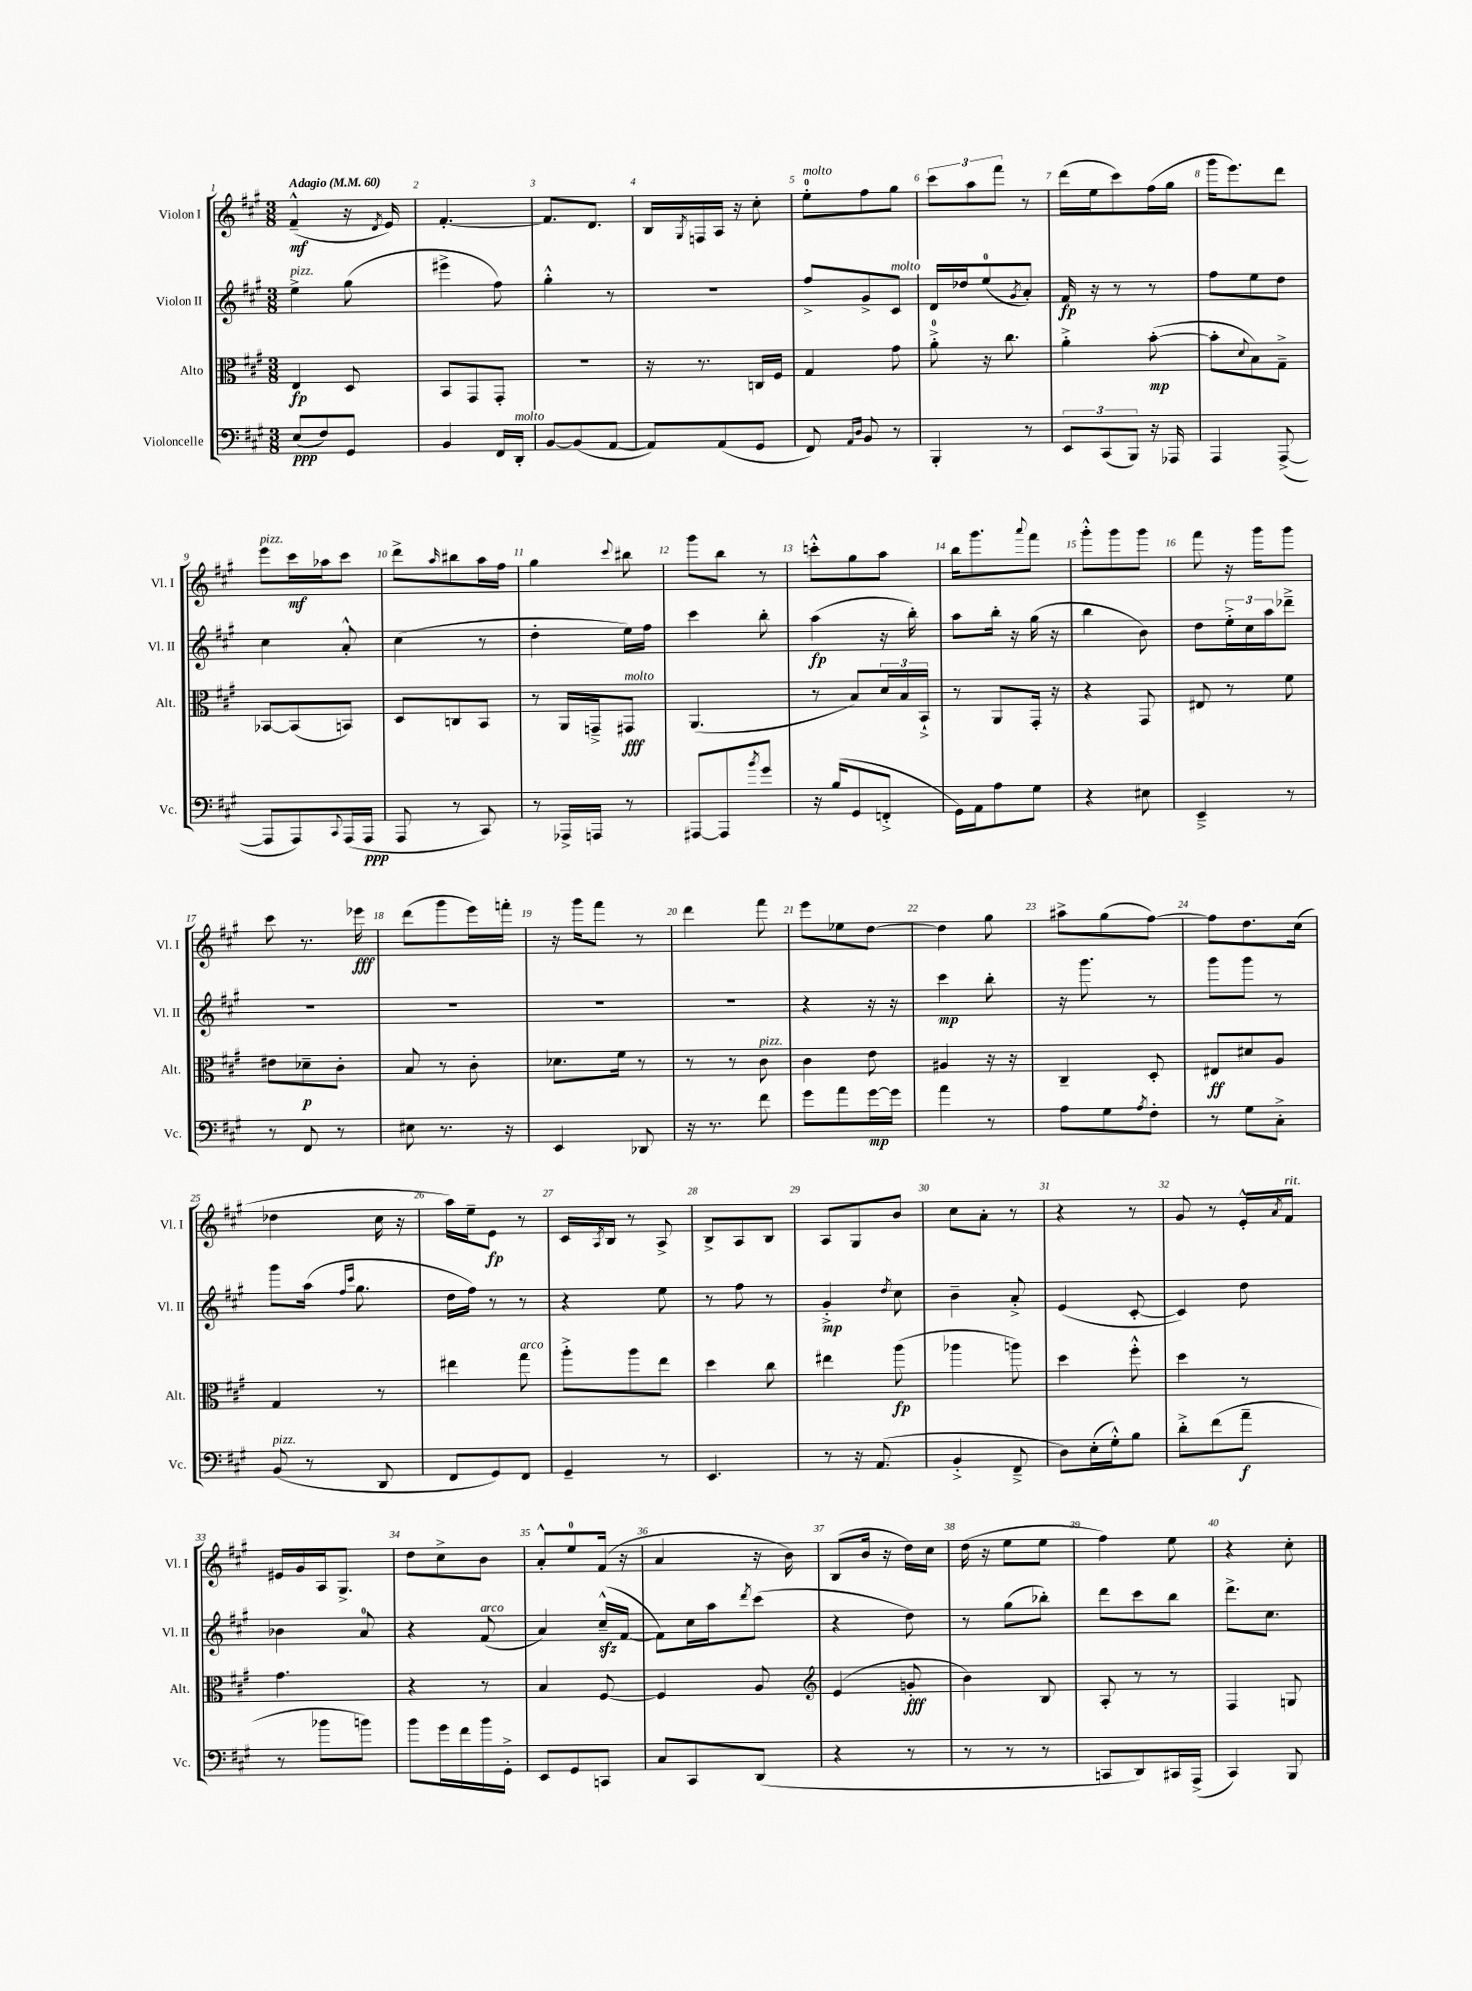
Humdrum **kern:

**kern	**kern	**kern	**kern
*staff4	*staff3	*staff2	*staff1
*clefF4	*clefC3	*clefG2	*clefG2
*k[f#c#g#]	*k[f#c#g#]	*k[f#c#g#]	*k[f#c#g#]
*M3/8	*M3/8	*M3/8	*M3/8
*MM60	*MM60	*MM60	*MM60
(8E/L	4E/	4ee^\	(4f#~^^/
8F#/)	.	.	.
8GG#/J	8D/	(8gg#\	16r
.	.	.	8qd/
.	.	.	16e/)
=	=	=	=
4BB/	8BB/L	4eee#^\	[4.f#'/
.	8GG#/	.	.
16FF#/LL	8GG#'/J	8ff#\)	.
16DD'/JJ	.	.	.
=	=	=	=
[8BB/L	4.r	4gg#'^^\	8.f#/]L
(8BB/]	.	.	.
.	.	.	8.d/J
[8AA/J	.	8r	.
=	=	=	=
8AA/]L)	16r	4.r	16B/LL
.	.	.	8qG#/
.	8.r	.	16F/
(8AA/	.	.	16A/JJ
.	.	.	16r
8GG#/J	16C/LL	.	8cc#'\
.	16F#/JJ	.	.
=	=	=	=
8FF#/)	4G#/	8ff#^/L	8ee'\L
16qqAA/LL	.	.	.
16qqD/JJ	.	.	.
8BB/	.	8g#^/	8ff#\
8r	8g#\	8c#/J	8gg#\J
=	=	=	=
4BBB'/	8a'^\	16d/LL	12ccc#\L
.	.	16dd-/J	.
.	.	.	12aa\
.	16r	(8ee/	.
.	.	.	12fff#\J
.	8.cc#\	.	.
.	.	8qg#/	.
8r	.	8a'/J)	8r
=	=	=	=
12EE/L	4a'^\	16f#/	(16ddd\LL
.	.	16r	16ee\J
(12CC#/	.	.	.
.	.	8r	8ccc#\)
12BBB/J)	.	.	.
16r	([8b'\	8r	(16ff#\L
16AAA-/	.	.	16gg#\JJ
=	=	=	=
4AAA/	8b'\]L	8ff#\L	16ggg#\LK
.	.	.	8.eee\)
.	8qqd/	.	.
.	8B\)	8ee\	.
([8AAA^/	8G#~^\J	8dd\J	8ddd\J
=	=	=	=
8AAA/]L	[8BB-/L	4cc#\	8eee\L
8AAA/)	(8BB-/]	.	16ccc#\L
.	.	.	16aa-\J
8qqCC#/	.	.	.
(16AAA/L	8BB/J)	8a'^^/	8ccc#\J
16AAA/JJ	.	.	.
=	=	=	=
8AAA/	8D/L	(4cc#\	8ddd^\L
.	.	.	16qqaa/
8r	8C/	.	8bb#\
8CC#/)	8BB/J	8r	16aa\L
.	.	.	16ff#\JJ
=	=	=	=
8r	8r	4dd'\	4gg#\
16AAA-^/LL	16AA/LL	.	.
16AAA/JJ	16GG~^/J	.	.
.	.	.	8qqccc#/
8r	8GG#/J	16ee\LL)	8bb#\
.	.	16ff#\JJ	.
=	=	=	=
[8AAA#/L	(4.AA/	4ccc#\	8ggg#\L
8AAA#/]	.	.	8bb\J
8qb/	.	.	.
8g#/J	.	8bb'\	8r
=	=	=	=
16r	8r	(4aa\	8ccc'^^\L
(16B/LK	.	.	.
8GG#/	8B/L)	.	8gg#\
8FF'^/J	24d/L	16r	8aa\J
.	24B/	.	.
.	.	16bb'\)	.
.	24BB`^/JJ	.	.
=	=	=	=
16GG#\LL)	8r	8aa\L	16bb\LK
16AA\J	.	.	8.ggg#\
8A\	8AA/L	16bb'\Jk	.
.	.	16r	.
.	.	.	8qqaaa/
8G#\J	16GG#'/Jk	(16gg#\	8fff#\J
.	16r	16r	.
=	=	=	=
4r	4r	4bb\	8ggg#'^^\L
.	.	.	8ggg#\
8E#\	8GG#/	8b\)	8ggg#\J
=	=	=	=
4EE~^/	8E#/	8dd\L	8fff#\
.	8r	24ee'^\L	16r
.	.	24cc#\	.
.	.	.	16ggg#\LK
.	.	24aa\J	.
8r	8f#\	8ddd-~^\J	8ggg#\J
=	=	=	=
8r	8e#\L	4.r	8ccc#\
8FF#/	8d-~\	.	8.r
8r	8c#'\J	.	.
.	.	.	16eee-\
=	=	=	=
8E#\	8B/	4.r	(8ddd\L
8.r	8r	.	8ggg#\
.	8c#'\	.	16eee\L)
16r	.	.	16fff'\JJ
=	=	=	=
4EE/	8.d-\L	4.r	16r
.	.	.	16ggg#\LK
.	.	.	8fff#\J
.	16f#\Jk	.	.
8DD-/	8r	.	8r
=	=	=	=
16r	8r	4.r	4ddd\
8.r	.	.	.
.	8r	.	.
8f#\	8c#\	.	8fff#\
=	=	=	=
8g#\L	4c#\	4r	8eee\L
8a\	.	.	8ee-\
[16g#\L	8e\	16r	[8dd\J
16g#\]JJ	.	16r	.
=	=	=	=
4a\	4A#/	4ccc#\	4dd\]
8r	16r	8bb'\	8gg#\
.	16r	.	.
=	=	=	=
8A\L	4C#~/	16r	8aa#^\L
.	.	8.ggg#\	.
8G#\	.	.	(8gg#\
8qA/	.	.	.
8F#'\J	8D'/	8r	[8ff#\J)
=	=	=	=
8r	8E#/L	8ggg#\L	8ff#\]L
8G#\L	8d#/	8ggg#\J	8.dd\
8C#'^\J	8A/J	8r	.
.	.	.	(16cc#\Jk
=	=	=	=
(8BB/	4G#/	8ggg#\L	4dd-\
8r	.	(16aa\Jk	.
.	.	16qqff#/LL	.
.	.	16qqccc#/JJ	.
.	.	8.gg#\	.
8DD/	8r	.	16cc#\
.	.	.	16r
=	=	=	=
8FF#/L	4ee#\	16dd\LL	16aa\LL)
.	.	16ff#\JJ)	16ee~\J
8GG#/)	.	8r	8e\J
8FF#/J	8gg#\	8r	8r
=	=	=	=
4GG#~/	8aa'^\L	4r	16c#/LL
.	.	.	8qA/
.	.	.	16B/JJ
.	8aa\	.	8r
8r	8ee\J	8ee\	8A^/
=	=	=	=
4.EE/	4dd\	8r	8B^/L
.	.	8ff#\	8A/
.	8cc#\	8r	8B/J
=	=	=	=
8r	4ee#\	4g#'^/	8A/L
16r	.	.	8G#/
(8.AA/	.	.	.
.	.	8qdd/	.
.	(8aa\	8cc#\	8b/J
=	=	=	=
4BB'^/	4aa-\	4b~\	8cc#\L
.	.	.	8a'\J
8FF#~^/	8aa\)	8a'^/	8r
=	=	=	=
8D\L)	4dd\	(4e/	4r
(16E'\L	.	.	.
16G#'^^\J)	.	.	.
8B\J	8ff#'^^\	[8c#'/	8r
=	=	=	=
8d'^\L	4dd\	4c#/])	8g#/
(8f#\	.	.	8r
8a~\J	8r	8dd\	16e'^^/LL
.	.	.	8qa/
.	.	.	16f#/JJ
=	=	=	=
8r	4.g#\	4b-\	16e#/LL
.	.	.	16g#/
8b-\L	.	.	16A/J
.	.	.	8.G#^/J
8b\J)	.	8a/	.
=	=	=	=
8b\L	4r	4r	8dd\L
16g#\L	.	.	8cc#^\
16f#\	.	.	.
16b\	8r	(8f#/	8b\J
16GG#'^\JJ	.	.	.
=	=	=	=
8EE/L	4B/	4a/)	8a'^^/L
8GG#/	.	.	8ee/
8CC/J	[8F#/	(16cc#~^^/LL	(16f#/Jk
.	.	[16f#/JJ	16r
=	=	=	=
8C#/L	4F#/]	8f#\]L)	4a/
8CC#/	.	16cc#\L	.
.	.	16aa\J	.
.	.	8qddd/	.
(8DD/J	8A/	(8ccc#\J	16r
.	.	.	16b\)
=	=	=	=
*	*clefG2	*	*
4r	(4e/	4r	(8B/L
.	.	.	16b/Jk
.	.	.	16r
8r	8g'/	8dd\)	16dd\LL)
.	.	.	16cc#\JJ
=	=	=	=
8r	4b\)	8r	(16dd\
.	.	.	16r
8r	.	(8gg#\L	8ee\L
8r	8B/	8bb-'\J)	8ee\J
=	=	=	=
8CC/L	8A'/	8ddd\L	4ff#\)
8DD/)	8r	8ccc#\	.
16CC#/L	8r	8bb\J	8ee\
(16AAA^/JJ	.	.	.
=	=	=	=
4CC#/)	4F#/	8.ddd^\L	4r
.	.	8.cc#\J	.
8BBB/	8G/	.	8cc#'\
==	==	==	==
*-	*-	*-	*-
